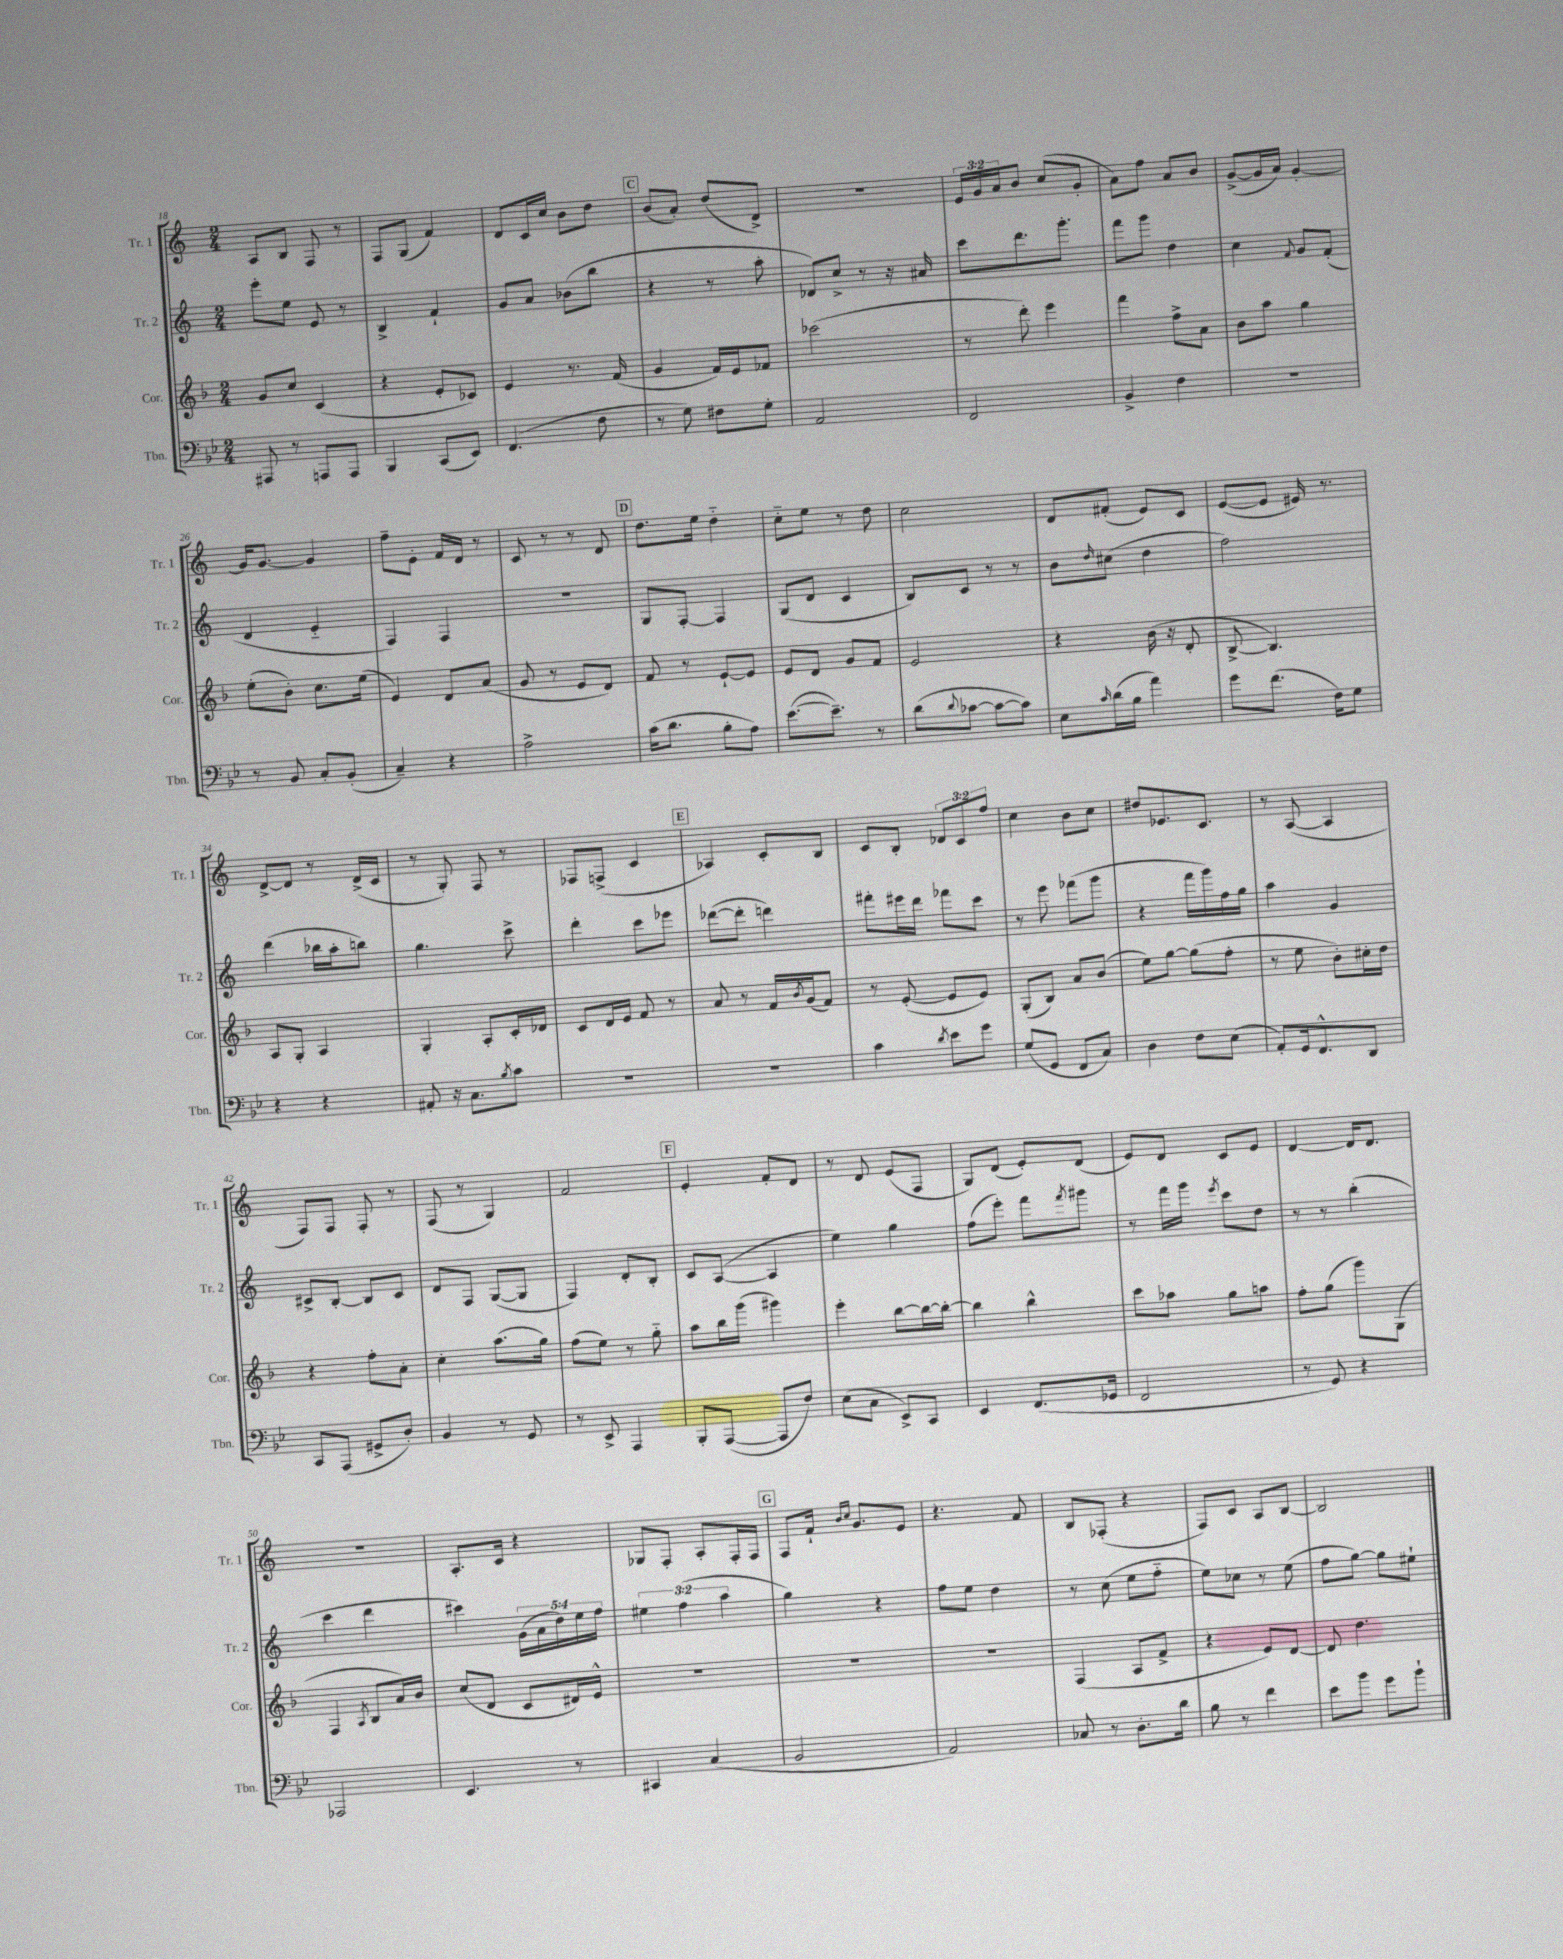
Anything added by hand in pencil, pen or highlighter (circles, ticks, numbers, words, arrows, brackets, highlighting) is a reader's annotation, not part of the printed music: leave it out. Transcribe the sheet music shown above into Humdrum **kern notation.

**kern	**kern	**kern	**kern
*staff4	*staff3	*staff2	*staff1
*clefF4	*clefG2	*clefG2	*clefG2
*k[b-e-]	*k[b-]	*k[]	*k[]
*M2/4	*M2/4	*M2/4	*M2/4
8AAA#	8g	8eee'	8A
8r	8cc	8ee	8B
8AAA	(4c	8e	8F
8AAA	.	8r	8r
=	=	=	=
4BBB-	4r	4B^	8F
.	.	.	(8G
(8CC	8e'	4f`	4f)
8EE-)	8c-)	.	.
=	=	=	=
(4.FF	4e	8g	8d
.	.	8a	16c
.	.	.	16cc
.	8.r	(8b-	8b
8F	.	8bb	8dd
.	(16f	.	.
=	=	=	=
8r	4g	4r	(8b
8G)	.	.	8a')
8F#	16f)	8r	(8dd
.	16e	.	.
8G'	8f-	8aa'	8d^)
=	=	=	=
2AA	(2ccc-	8d-)	2r
.	.	8cc^	.
.	.	8r	.
.	.	16r	.
.	.	16a#	.
=	=	=	=
2FF	8r	8ccc	24e
.	.	.	24g
.	.	.	24a
.	8ddd')	8.ddd	8b
.	4eee	.	(8cc
.	.	8.ggg'	.
.	.	.	8g'
=	=	=	=
4BB-^	4fff	8fff	8a)
.	.	8ggg	8ff
4F	8ff^	4dd	8a
.	8a	.	8b
=	=	=	=
2r	8b-	4cc	([8g^
.	8aa	.	16g]
.	.	.	16a)
.	.	8qqf	.
.	4gg	8g	[4g'
.	.	(8f'	.
=	=	=	=
8r	(8ee'	4d	16g]
.	.	.	[8.g
8BB-	8b-')	.	.
8C'	8.cc	4e'~	4g]
(8BB-'	.	.	.
.	(16ee	.	.
=	=	=	=
4C~)	4e)	4F)	8ff~
.	.	.	8e'
4r	8d	4F	16f
.	.	.	16d
.	(8a	.	8r
=	=	=	=
2A^	8g	2r	8c
.	8r	.	8r
.	8e	.	8r
.	8d)	.	8d
=	=	=	=
(16c	8f	8G	8.dd
8.d	.	.	.
.	8r	[8F'	.
.	.	.	16ee
8B-'	[8e`	4F]	4dd'~
8A)	8e]	.	.
=	=	=	=
([8.e-	8e	(8G	8cc'~
.	8d	8d	8ee
8.e-~])	.	.	.
.	8g	4c	8r
8r	8f	.	8dd
=	=	=	=
(8d	2e	8B)	2cc
8qqd	.	.	.
[8c-	.	8c	.
8c-_	.	8r	.
8c-])	.	8r	.
=	=	=	=
8E-	4r	8b	8d
16qqc	.	16qqdd	.
(16d	.	(8cc#	(8f#'
16B-	.	.	.
4a)	(16b-	4dd	8e)
.	16r	.	.
.	8d'	.	8c
=	=	=	=
8g	[8B-^	2ff)	([8e
(8.f	4.B-])	.	8e]
.	.	.	16e#)
16F)	.	.	8.r
8G	.	.	.
=	=	=	=
4r	8A	(4ddd	[8d^
.	8G'	.	8d]
4r	4A	16bb-	8r
.	.	16aa'	.
.	.	8bb)	(16d^
.	.	.	16c
=	=	=	=
8AA#'	4G'	4.gg	8r
16r	.	.	8G')
8.C	.	.	.
.	8A'	.	8F
8qB-	.	.	.
8c	16c'	8ccc^	8r
.	16d-	.	.
=	=	=	=
2r	8c	4ddd'	8F-
.	16d	.	(8F^
.	16e	.	.
.	8f	8ccc	4c
.	8r	8eee-	.
=	=	=	=
2r	8a	([8ddd-	4A-)
.	8r	8ddd-']	.
.	16f	4ddd)	8c'
.	8qb-	.	.
.	(16g	.	.
.	8f)	.	8B
=	=	=	=
4c	8r	8fff#'	8c
.	([8e'	16eee#	8B'
.	.	16ddd	.
8qd	.	.	.
8e-	8e]	8fff-	12d-
.	.	.	12c
8g	8e)	8ccc	.
.	.	.	12ff
=	=	=	=
(8G	(8G'	8r	4cc
8GG	8B-)	8eee	.
8FF	8a	(8fff-	8b
8C)	(8b-	8ggg	8cc
=	=	=	=
4D	8ee)	4r	8dd#
.	[8gg	.	8.e-
8F	(8gg]	16fff	.
.	.	16ggg)	8.c
(8E-	8ff'	16ff	.
.	.	16gg	.
=	=	=	=
8AA')	8r	4aa	8r
16GG	8ee	.	([8A
8.FF^^	.	.	.
.	8b-')	4g	4A]
8DD	16cc#'	.	.
.	16dd	.	.
=	=	=	=
8CC	4r	8c#^	8F)
(8AAA	.	[8B'	8F
8GG#^	8ff'	8B]	8F'
8D')	8a'	8c#	8r
=	=	=	=
4BB-	4cc'	8d	(8F
.	.	8F	8r
8r	(8.aa	([8G	4G)
8GG	.	8G]	.
.	16gg)	.	.
=	=	=	=
8r	(8ff	4F)	2f
8EE-^	8ee)	.	.
4AAA	8r	8d'	.
.	8gg'~	8B'	.
=	=	=	=
8BBB-'	8aa	8c	4e'
([8AAA	16bb-	([8A	.
.	(16ggg	.	.
8AAA]	4ggg#)	4A]	8f'
8F)	.	.	8d
=	=	=	=
(8E-	4eee'	4ee)	8r
8C	.	.	8d
8EE-^)	[8bb-	4gg	(8e
8CC	16bb-_	.	8F
.	16bb-'_	.	.
=	=	=	=
4EE-	4bb-]	(8ff	8G)
.	.	8eee')	(8d
(8.FF	4bb-^^	8fff	8e')
.	.	8qfff	.
.	.	8ggg#	(8d
16GG-	.	.	.
=	=	=	=
2FF	8ccc	8r	8e)
.	8aa-	16fff	8d
.	.	16ggg	.
.	.	8qeee	.
.	8gg	8ccc	8c
.	8aa	8dd	8e
=	=	=	=
8r	8ff'	8r	[4d
8GG)	(8gg	8r	.
4r	8ggg)	(4bb'	16d]
.	.	.	8.d
.	(8G	.	.
=	=	=	=
2AAA-	4F	4ccc	2r
.	8qA	.	.
.	8B-	4ddd	.
.	16a)	.	.
.	16b-	.	.
=	=	=	=
4.EE-	(8cc	4ccc#)	8.A'
.	8d	.	.
.	.	.	16c
.	8c	(20g	4r
.	.	20a	.
.	.	20dd)	.
8r	16d#)	.	.
.	.	20ee	.
.	16e^^	.	.
.	.	20ff	.
=	=	=	=
4CC#	2r	6ee#	8G-
.	.	.	8F'
.	.	(6ff	.
(4C	.	.	8A'
.	.	6aa	.
.	.	.	16F'
.	.	.	16F
=	=	=	=
2BB-	2r	4gg)	8F
.	.	.	16f`
.	.	.	16qqb
.	.	.	16qqcc
.	.	.	8.g
.	.	4r	.
.	.	.	8e
=	=	=	=
2AA)	2r	8ff	4.r
.	.	8ee	.
.	.	4dd	.
.	.	.	8f
=	=	=	=
8C-	(4F	8r	8B
8r	.	(8cc	(8F-'
8.D'	8A	8ee	4r
.	8f^	8ff'~	.
16d	.	.	.
=	=	=	=
8B-	4r	8ee)	8F)
8r	.	8cc-	8c
4f	8e)	8r	8A
.	[8d	(8ee	[8B
=	=	=	=
8e-	8d]	8ff	2B]
8b-	4.dd	[8gg)	.
8g	.	8gg]	.
8b-`	.	8ee#`	.
==	==	==	==
*-	*-	*-	*-
